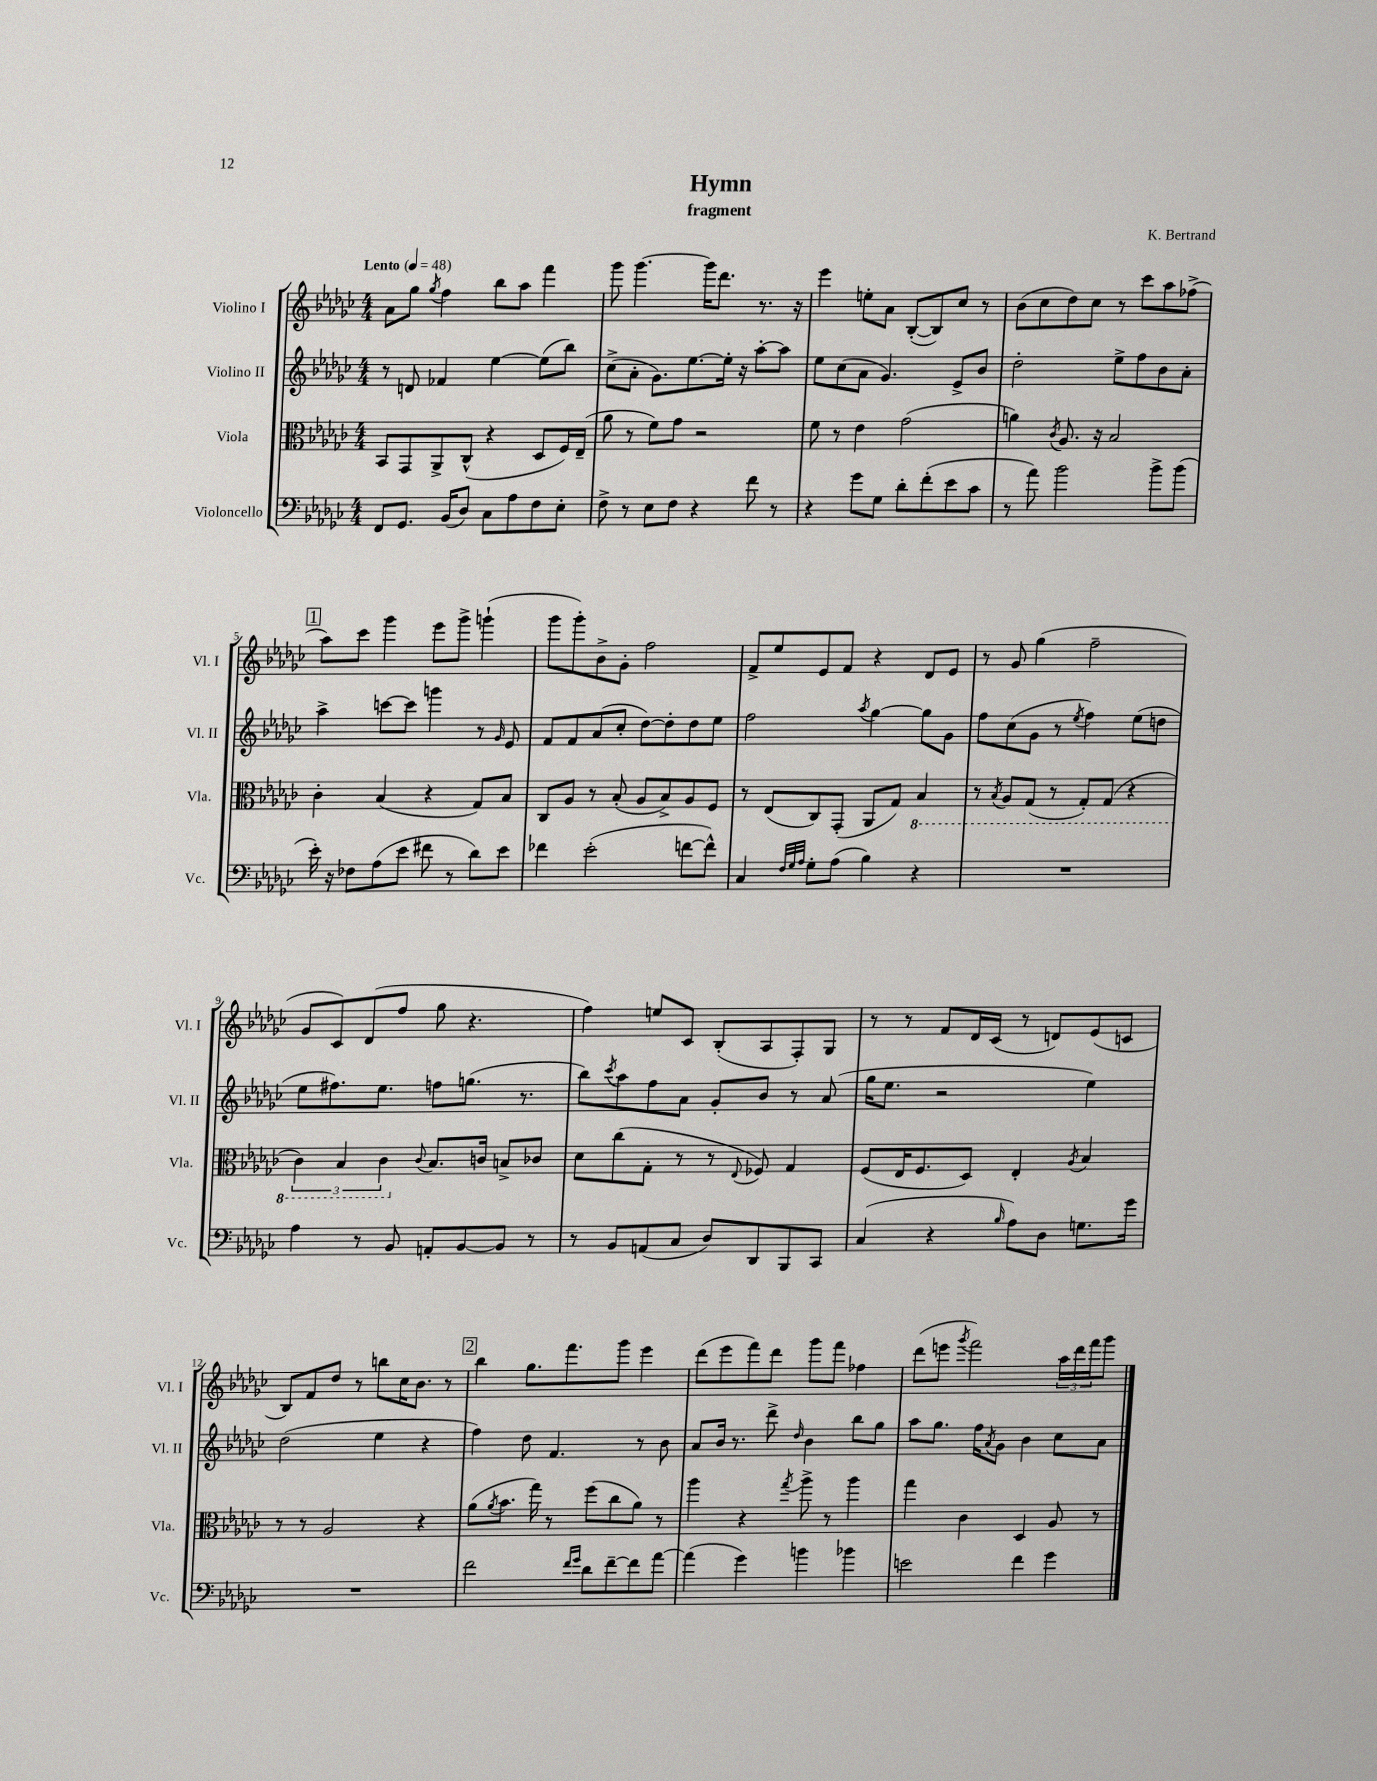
\header { title = "Hymn" composer = "K. Bertrand" subtitle = "fragment" }
<<
\new StaffGroup <<
\new Staff = "s0" \with { instrumentName = "Violino I" shortInstrumentName = "Vl. I" } {
    \clef treble \key ges \major \numericTimeSignature \time 4/4 \tempo "Lento" 4 = 48
    aes'8 ges''8 \acciaccatura { ges''8 } f''4 bes''8 aes''8 f'''4 |
    ges'''8 ges'''4.~ ges'''16 des'''8. r8. r16 |
    ees'''4 e''8-. aes'8 bes8~-.( bes8) ces''8 r8 |
    bes'8( ces''8 des''8) ces''8 r8 ces'''8 aes''8 fes''8->( |
    \mark \markup { \box "1" } aes''8) ces'''8 ges'''4 ees'''8 ges'''8-> g'''4-!( |
    ges'''8 ges'''8-.) bes'8-> ges'8-. f''2 |
    f'8-> ees''8 ees'8 f'8 r4 des'8 ees'8 |
    r8 ges'8 ges''4( f''2-- |
    ges'8 ces'8) des'8( f''8 ges''8 r4. |
    f''4) e''8 ces'8 bes8-.( aes8 f8-.) ges8 |
    r8 r8 f'8 des'16 ces'16( r8 d'8) ees'8( c'8 |
    bes8) f'8 des''8 r8 b''8 ces''16 bes'8. r8 |
    \mark \markup { \box "2" } bes''4 ges''8. f'''8. ges'''8 ees'''4 |
    des'''8( ees'''8 f'''8) des'''8 ges'''8 f'''8 fes''4 |
    des'''8( e'''8 \acciaccatura { ges'''8 } f'''2) \tuplet 3/2 { aes''16 des'''16 f'''16 } ges'''8 \bar "|." |
}
\new Staff = "s1" \with { instrumentName = "Violino II" shortInstrumentName = "Vl. II" } {
    \clef treble \key ges \major \numericTimeSignature \time 4/4
    r8 d'8 fes'4 ees''4~ ees''8( bes''8) |
    ces''8->( aes'8-. ges'8.) ees''8.~ ees''16-. r16 aes''8~-. aes''8 |
    ees''8 ces''8( aes'8 ges'4.) ees'8-> bes'8 |
    des''2-. ees''8-> f''8 bes'8 aes'8-. |
    \mark \markup { \box "1" } aes''4-> c'''8~ c'''8 g'''4 r8 \grace { ges'16 } ees'8 |
    f'8 f'8 aes'8( ces''8-. des''8~) des''8-. des''8 ees''8 |
    f''2 \acciaccatura { aes''8 } ges''4~ ges''8 ges'8 |
    f''8 ces''8( ges'8 r8 \acciaccatura { ees''8 } f''4) ees''8( d''8 |
    ees''8 fis''8.) ees''8. f''8 g''8.( r8. |
    bes''8) \acciaccatura { ces'''8 } aes''8 f''8 aes'8 ges'8-. bes'8 r8 aes'8( |
    ges''16 ees''8. r2 ees''4) |
    des''2( ees''4 r4 |
    \mark \markup { \box "2" } f''4) des''8 f'4. r8 bes'8 |
    aes'8 bes'16 r8. des'''8-> \grace { des''16 } bes'4 bes''8 ges''8 |
    aes''8 ges''8. f''16 \acciaccatura { aes'8 } ges'8 bes'4 ces''8 aes'8 \bar "|." |
}
\new Staff = "s2" \with { instrumentName = "Viola" shortInstrumentName = "Vla." } {
    \clef alto \key ges \major \numericTimeSignature \time 4/4
    bes,8 ges,8 aes,8-> ces8-^( r4 des8 f16) ees16--( |
    aes'8 r8 f'8) ges'8 r2 |
    f'8 r8 ees'4 ges'2( |
    a'4) \acciaccatura { ces'8 } aes8. r16 bes2 |
    \mark \markup { \box "1" } ces'4-. bes4( r4 ges8) bes8 |
    ces8 aes8 r8 bes8-.( aes8 bes8->) aes8 f8 |
    r8 ees8( ces8) ges,8-.( aes,8 ges8) \ottava #-1 bes,4 |
    r8 \acciaccatura { bes,8 } aes,8 ges,8( r8 ges,8-.) ges,8( r4 |
    \tuplet 3/2 { ces4) bes,4 ces4 \ottava #0 } \appoggiatura { ces'8 } bes8. c'16 b8-> ces'8 |
    des'8 ces''8( ges8-. r8 r8 \appoggiatura { ees8 } fes8) ges4 |
    f8( ees16 f8. des8) ees4-. \acciaccatura { aes8 } bes4 |
    r8 r8 aes2 r4 |
    \mark \markup { \box "2" } aes'8( \acciaccatura { aes'8 } bes'8. ges''16) r8 f''8( ces''8 aes'8) r8 |
    aes''4 r4 \acciaccatura { ges''8 } aes''8-> r8 aes''4 |
    ges''4 ces'4 des4 aes8 r8 \bar "|." |
}
\new Staff = "s3" \with { instrumentName = "Violoncello" shortInstrumentName = "Vc." } {
    \clef bass \key ges \major \numericTimeSignature \time 4/4
    f,8 ges,8. bes,16( des8) ces8 aes8 f8 ees8-. |
    f8-> r8 ees8 f8 r4 f'8 r8 |
    r4 ges'8 ges8 des'8-. f'8-.( ees'8 ces'8 |
    r8 aes'8) bes'2 bes'8-> bes'8( |
    \mark \markup { \box "1" } ees'16-.) r16 fes8 aes8( ees'8 fis'8 r8 des'8) ees'8 |
    fes'4 ees'2-.( f'8~ f'8-^) |
    ces4 \grace { f32 ges32 aes32 } ges8-. aes8( bes4) r4 |
    R1 |
    aes4 r8 bes,8 a,8-. bes,8~ bes,8 r8 |
    r8 bes,8 a,8( ces8 des8) des,8 bes,,8 ces,8 |
    ces4( r4 \grace { bes16 } aes8) des8 g8. ges'16 |
    R1 |
    \mark \markup { \box "2" } f'2 \grace { f'16 ges'16 } des'8 f'8~-- f'8 aes'8~ |
    aes'4( ges'4) b'4 bes'4 |
    e'2 f'4 ges'4 \bar "|." |
}
>>
>>
